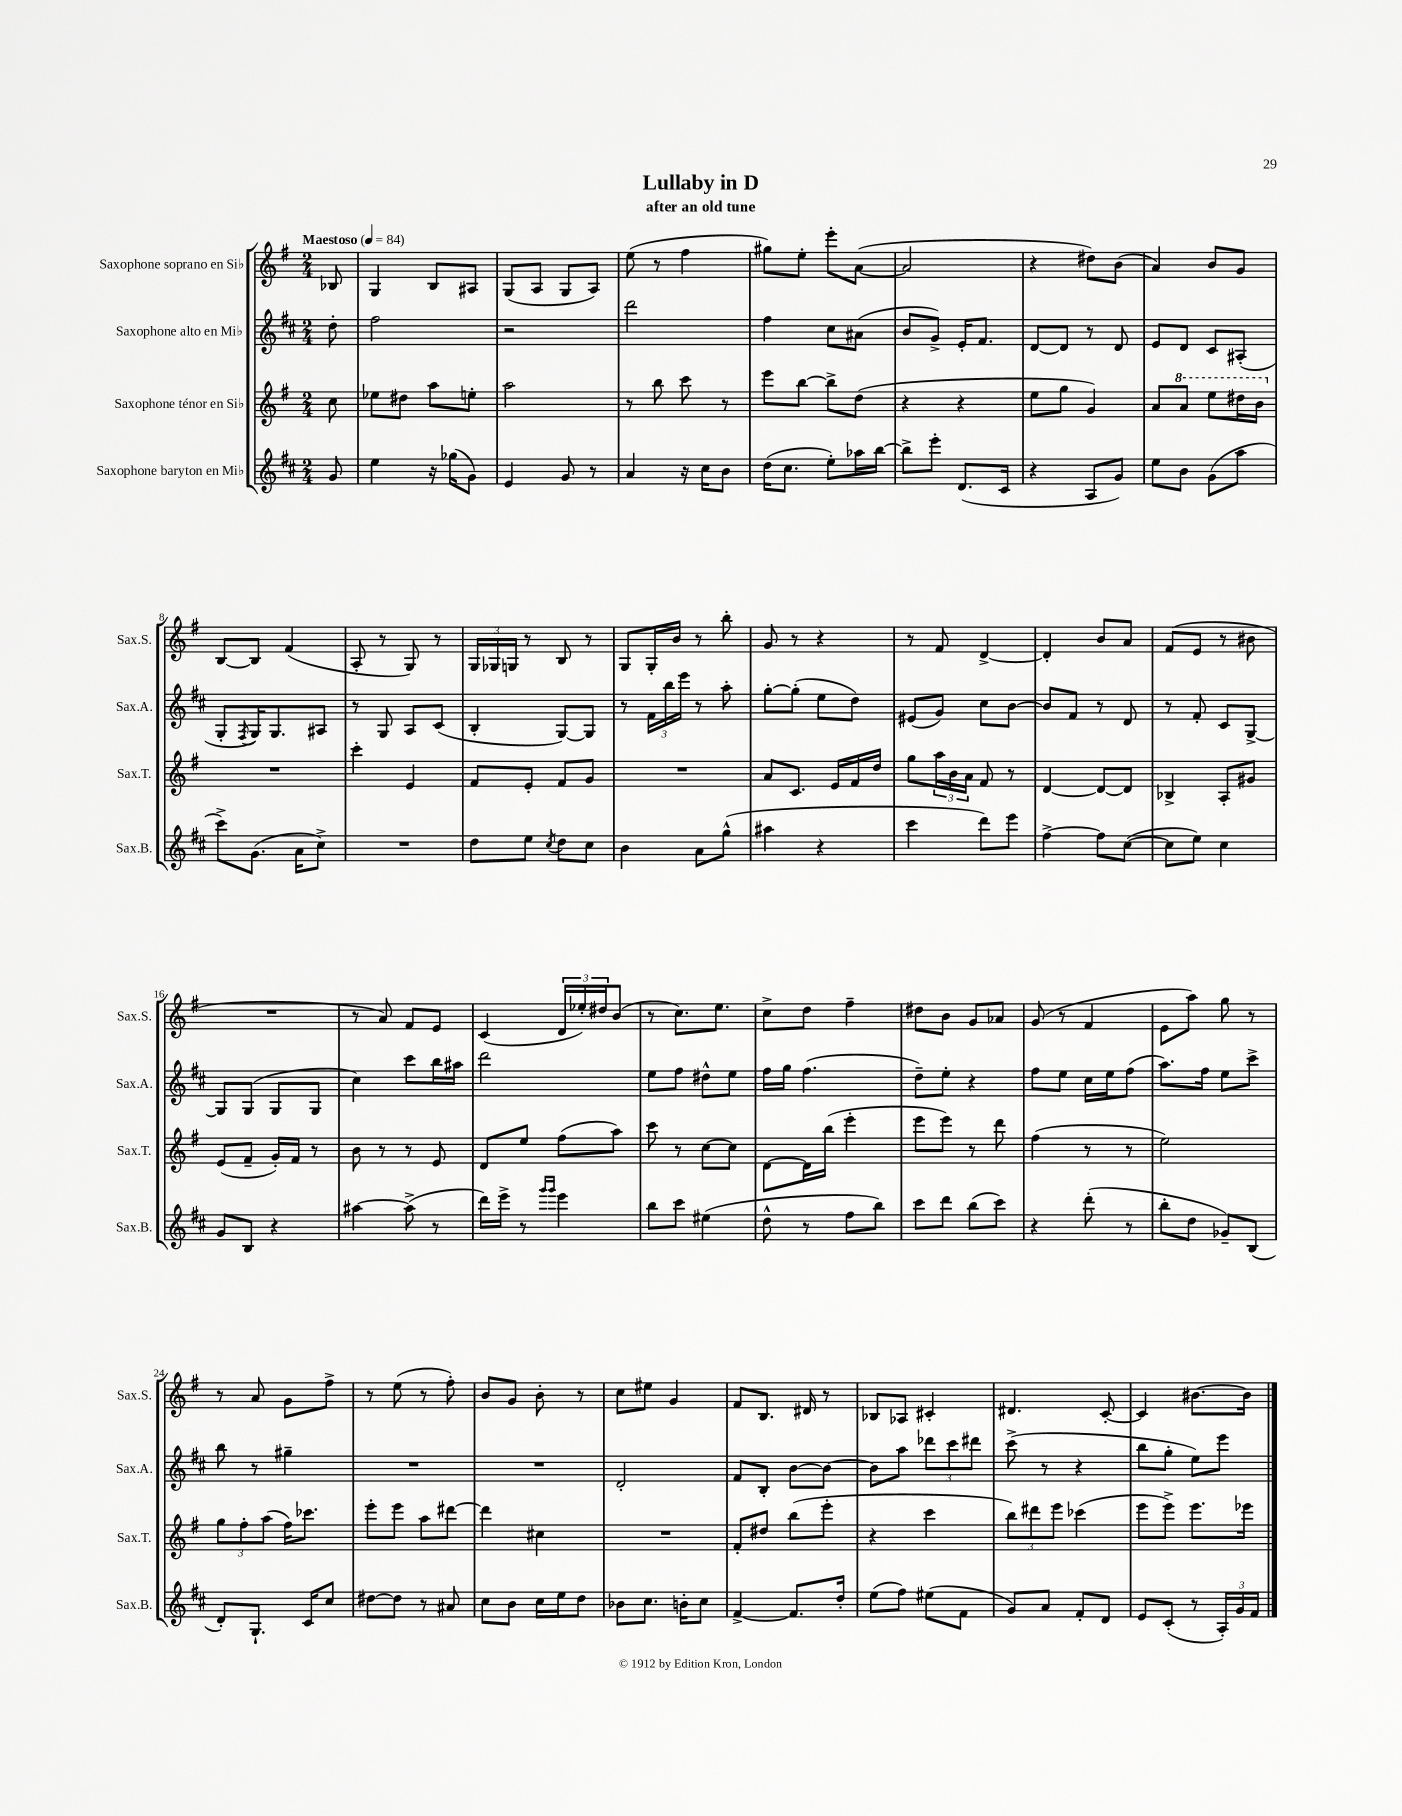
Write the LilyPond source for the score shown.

\header { title = "Lullaby in D" subtitle = "after an old tune" }
<<
\new StaffGroup <<
\new Staff = "s0" \with { instrumentName = "Saxophone soprano en Sib" shortInstrumentName = "Sax.S." } {
    \clef treble \key g \major \numericTimeSignature \time 2/4 \partial 8 \tempo "Maestoso" 4 = 84
    bes8 |
    g4 b8 ais8 |
    g8( a8 g8 a8) |
    e''8( r8 fis''4 |
    gis''8) e''8-. e'''8-. a'8~( |
    a'2 |
    r4 dis''8) b'8( |
    a'4) b'8 g'8 |
    b8~ b8 fis'4( |
    a8-. r8 g8) r8 |
    \tuplet 3/2 { g16 ges16 g16 } r8 b8 r8 |
    g8 g16-. b'16 r8 b''8-. |
    g'8 r8 r4 |
    r8 fis'8 d'4~-> |
    d'4-. b'8 a'8 |
    fis'8( e'8 r8 bis'8 |
    R2 |
    r8 a'8) fis'8 e'8 |
    c'4( \tuplet 3/2 { d'16 ees''16-.) dis''16 } b'8( |
    r8 c''8.) e''8. |
    c''8-> d''8 fis''4-- |
    dis''8 b'8 g'8 aes'8 |
    g'8( r8 fis'4 |
    e'8 a''8) g''8 r8 |
    r8 a'8 g'8 fis''8-> |
    r8 e''8( r8 fis''8-.) |
    b'8 g'8 b'8-. r8 |
    c''8 eis''8 g'4 |
    fis'8 b8. dis'16 r8 |
    bes8 aes8 cis'4-. |
    dis'4. c'8~-. |
    c'4 bis'8.~ bis'16 \bar "|." |
}
\new Staff = "s1" \with { instrumentName = "Saxophone alto en Mib" shortInstrumentName = "Sax.A." } {
    \clef treble \key d \major \numericTimeSignature \time 2/4 \partial 8
    d''8-. |
    fis''2 |
    r2 |
    d'''2 |
    fis''4 cis''8 ais'8( |
    b'8 g'8->) e'16-. fis'8. |
    d'8~ d'8 r8 d'8 |
    e'8 d'8 cis'8 ais8-.( |
    g8-. \acciaccatura { fis8 } g16) g8. ais8 |
    r8 g8 a8 cis'8( |
    b4-. g8~) g8 |
    r8 \tuplet 3/2 { fis'16 b''16 e'''16 } r8 a''8-. |
    g''8~-. g''8-.( e''8 d''8) |
    eis'8( g'8) cis''8 b'8~ |
    b'8 fis'8 r8 d'8 |
    r8 fis'8-. cis'8 g8~-> |
    g8 g8( g8 g8 |
    cis''4) cis'''8 b''16 ais''16 |
    d'''2 |
    e''8 fis''8 dis''8-^ e''8 |
    fis''16 g''16 fis''4.( |
    d''8--) e''8-. r4 |
    fis''8 e''8 cis''16 e''16 fis''8( |
    a''8.) fis''16 e''8 cis'''8-> |
    b''8 r8 gis''4-- |
    R2 |
    R2 |
    d'2-. |
    fis'8 b8-. b'8~ b'8~ |
    b'8 a''8 \tuplet 3/2 { des'''8 cis'''8 dis'''8 } |
    cis'''8->( r8 r4 |
    b''8 g''8-. e''8) e'''8 \bar "|." |
}
\new Staff = "s2" \with { instrumentName = "Saxophone ténor en Sib" shortInstrumentName = "Sax.T." } {
    \clef treble \key g \major \numericTimeSignature \time 2/4 \partial 8
    c''8 |
    ees''8 dis''8 a''8 e''8-. |
    a''2 |
    r8 b''8 c'''8 r8 |
    e'''8 b''8~ b''8-> d''8( |
    r4 r4 |
    e''8 g''8 g'4) |
    a'8 \ottava #1 a''8 e'''8 dis'''16 b''16 \ottava #0 |
    R2 |
    c'''4-. e'4 |
    fis'8 e'8-. fis'8 g'8 |
    R2 |
    a'8 c'8. e'16 fis'16 d''16 |
    g''8 \tuplet 3/2 { a''16 b'16 a'16 } fis'8 r8 |
    d'4~ d'8~ d'8 |
    bes4-> a8-. gis'8 |
    e'8( fis'8-- g'16-.) fis'16 r8 |
    b'8 r8 r8 e'8 |
    d'8 e''8 fis''8( a''8) |
    c'''8 r8 c''8~ c''8 |
    d'8~ d'16 b''16( e'''4-. |
    e'''8 e'''8) r8 d'''8 |
    fis''4( r8 r8 |
    e''2) |
    \tuplet 3/2 { g''8 fis''8-. a''8( } fis''16) ces'''8. |
    e'''8-. e'''8 a''8 dis'''8~ |
    dis'''4 cis''4 |
    R2 |
    fis'8-. dis''8 b''8( e'''8-. |
    r4 c'''4 |
    \tuplet 3/2 { b''8) dis'''8 e'''8 } ces'''4( |
    e'''8 e'''8->) e'''8. ees'''16 \bar "|." |
}
\new Staff = "s3" \with { instrumentName = "Saxophone baryton en Mib" shortInstrumentName = "Sax.B." } {
    \clef treble \key d \major \numericTimeSignature \time 2/4 \partial 8
    g'8 |
    e''4 r16 ges''16( g'8) |
    e'4 g'8 r8 |
    a'4 r16 cis''16 b'8 |
    d''16( cis''8. e''8-.) aes''16 b''16~ |
    b''8-> e'''8-. d'8.( cis'16 |
    r4 a8 g'8) |
    e''8 b'8 g'8( a''8 |
    cis'''8->) g'8.( a'16 cis''8->) |
    R2 |
    d''8 e''8 \acciaccatura { cis''8 } d''8 cis''8 |
    b'4 a'8 g''8-^( |
    ais''4 r4 |
    cis'''4 d'''8) e'''8 |
    fis''4~-> fis''8 cis''8~( |
    cis''8 e''8) cis''4 |
    g'8 b8 r4 |
    ais''4~ ais''8->( r8 |
    d'''16) e'''16-> r8 \grace { g'''16 g'''16 } e'''4 |
    b''8 cis'''8 eis''4( |
    d''8-^ r8 fis''8 b''8) |
    cis'''8 d'''8 b''8( cis'''8) |
    r4 d'''8-.( r8 |
    b''8-. d''8 ges'8--) b8( |
    d'8-.) g8.-! cis'16 cis''8 |
    dis''8~ dis''8 r8 ais'8 |
    cis''8 b'8 cis''16 e''16 d''8 |
    bes'8 cis''8. b'16-. cis''8 |
    fis'4~-> fis'8. d''16-. |
    e''8( fis''8) eis''8( fis'8 |
    g'8) a'8 fis'8-. d'8 |
    e'8 cis'8-.( r8 \tuplet 3/2 { a16-.) g'16 fis'16 } \bar "|." |
}
>>
>>
